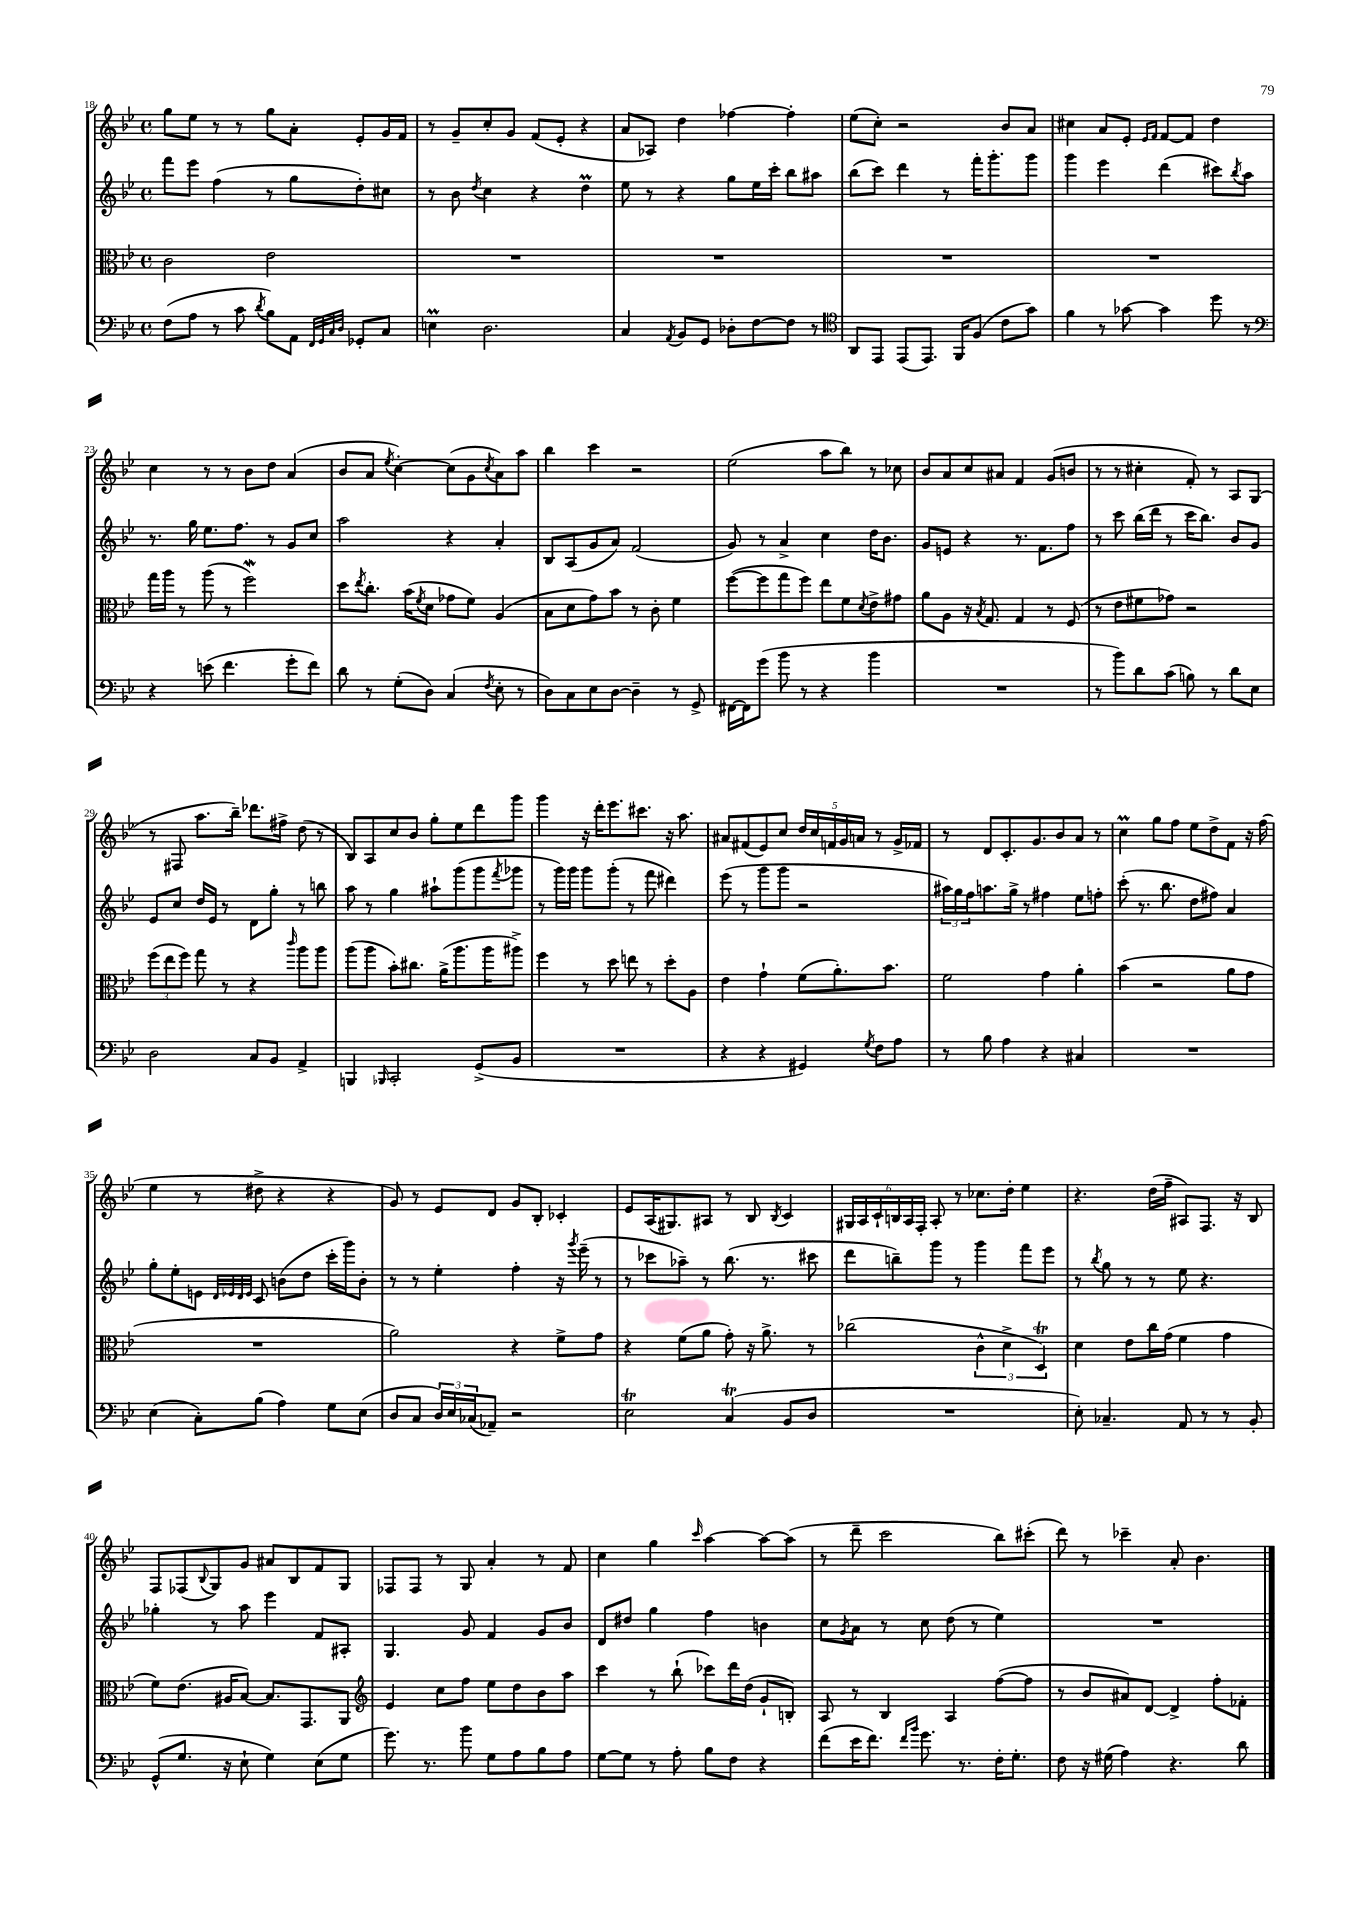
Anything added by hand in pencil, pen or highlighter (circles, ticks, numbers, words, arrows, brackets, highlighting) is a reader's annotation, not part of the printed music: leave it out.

**kern	**kern	**kern	**kern
*staff4	*staff3	*staff2	*staff1
*clefF4	*clefC3	*clefG2	*clefG2
*k[b-e-]	*k[b-e-]	*k[b-e-]	*k[b-e-]
*M4/4	*M4/4	*M4/4	*M4/4
*met(c)	*met(c)	*met(c)	*met(c)
(8F	2c	8fff	8gg
8A	.	8eee-	8ee-
8r	.	(4ff	8r
8c	.	.	8r
8qd	.	.	.
8B-)	2e-	8r	8gg
8AA	.	8gg	8a'
32qqFF	.	.	.
32qqGG	.	.	.
32qqC	.	.	.
32qqD	.	.	.
8GG-'	.	8dd')	8e-'
8C	.	8cc#	16g
.	.	.	16f
=	=	=	=
4E	1r	8r	8r
.	.	8b-	8g~
.	.	8qdd	.
2.D	.	4cc	8cc'
.	.	.	8g
.	.	4r	(8f
.	.	.	8e-'
.	.	4dd	4r
=	=	=	=
4C	1r	8ee-	8a
.	.	8r	8A-)
8qAA	.	.	.
8BB-	.	4r	4dd
8GG	.	.	.
8D-'	.	8gg	[4ff-
[8F	.	16ee-	.
.	.	16ccc'	.
8F]	.	8bb-	4ff-']
8r	.	8aa#	.
=	=	=	=
*clefC4	*	*	*
8AA	1r	(8bb-	(8ee-
8EE-	.	8ccc)	8cc')
(8EE-	.	4ddd	2r
8.EE-)	.	.	.
.	.	8r	.
16FF	.	.	.
(8F	.	16fff'	.
.	.	8.ggg'	.
8c	.	.	8b-
8g)	.	8ggg	8a
=	=	=	=
4f	1r	4ggg	4cc#
8r	.	4eee-	8a
[8g-	.	.	8e-'
.	.	.	16qqe-
.	.	.	16qqf
4g-]	.	(4ddd	[8f
.	.	.	8f]
8dd	.	8ccc#)	4dd
.	.	8qbb-	.
8r	.	8aa	.
=	=	=	=
*clefF4	*	*	*
4r	16gg	8.r	4cc
.	16aa	.	.
.	8r	.	.
.	.	16gg	.
(8e	(8aa	8.ee-	8r
4.f	8r	.	8r
.	.	8.ff	.
.	2ff)	.	8b-
.	.	8r	8dd
8g'	.	8g	(4a
8f)	.	8cc	.
=	=	=	=
8d	8dd	2aa	8b-
.	8qee-	.	.
8r	8.cc'	.	8a
.	.	.	8qee-
(8G'	.	.	[4cc')
.	(16b-	.	.
.	8qf	.	.
8D)	8d	.	.
(4C	8g-	4r	(8cc]
.	8f)	.	8g
8qF	.	.	8qcc
8E-'	(4A	4a'	8a)
8r	.	.	8aa
=	=	=	=
8D)	8B-	8B-	4bb-
8C	8d	(8A	.
8E-	8g)	8g	4ccc
[8D	8b-	8a)	.
4D~]	8r	(2f	2r
.	8c'	.	.
8r	4f	.	.
8GG^	.	.	.
=	=	=	=
[16FF#	([8ff	8g)	(2ee-
16FF#]	.	.	.
(8g	8ff]	8r	.
8b-	8gg	4a^	.
8r	8ff)	.	.
4r	8ee-	4cc	8aa
.	8f	.	8bb-)
.	8qd	.	.
4b-	8e-^	16dd	8r
.	.	8.b-	.
.	8g#	.	8cc-
=	=	=	=
1r	8a	8g	8b-
.	8A	8e	8a
.	16r	4r	8cc
.	8qB-	.	.
.	8.G	.	.
.	.	.	8a#
.	4G	8.r	4f
.	.	8.f	.
.	8r	.	(8g
.	(8F	8ff	8b
=	=	=	=
8r	8r	8r	8r
8b-)	8e-	8ccc	8r
8d	8f#	(16bb-	4cc#'
.	.	16ddd	.
(8c	8g-)	8r	.
8B)	2r	16ccc	8f')
.	.	8.bb-)	.
8r	.	.	8r
8d	.	8b-	8A
8E-	.	8g	(8G
=	=	=	=
2D	(12ff	8e-	8r
.	12ee-	.	.
.	.	8cc	8F#
.	12ff)	.	.
.	8gg	16dd	8.aa
.	.	16e-	.
.	8r	8r	.
.	.	.	16bb-~)
8C	4r	8d	8.ddd-
8BB-	.	8gg'	.
.	.	.	16ff#^
.	16qqccc	.	.
4AA^	8aa	8r	(8dd
.	8aa	8bb	8r
=	=	=	=
4BBB	(8aa	8aa	8B-)
.	8aa	8r	8A
16qqBBB-	.	.	.
2CC'	8b-')	4gg	8cc
.	8.cc#	.	8b-
.	.	8aa#`	8gg'
.	(16a^	.	.
.	8.aa	(8ggg	8ee-
(8GG^	.	8ggg	8ddd
.	16aa	.	.
.	.	8qfff	.
8BB-	8aa#^)	8ggg-	8ggg
=	=	=	=
1r	4ff	8r	4ggg
.	.	16ggg)	.
.	.	16ggg	.
.	8r	8ggg	16r
.	.	.	16ddd'
.	8dd	(8ggg'	8.eee-
.	8ee	8r	.
.	.	.	8.ccc#
.	8r	8fff	.
.	8dd'	4ddd#)	16r
.	.	.	8.aa
.	8A	.	.
=	=	=	=
4r	4e-	(8eee-	8a#
.	.	8r	(8f#
4r	4g`	8ggg	8e-)
.	.	8ggg	8cc
4GG#)	(8f	2r	20dd
.	.	.	20cc
.	.	.	20f
.	8.a')	.	.
.	.	.	20g
.	.	.	20a
8qG	.	.	.
8F	.	.	8r
.	8.b-	.	.
8A	.	.	16g^
.	.	.	16f-
=	=	=	=
8r	2f	24aa#)	8r
.	.	24gg	.
.	.	24ff	.
8B-	.	8.aa	8d
4A	.	.	8.c'
.	.	16gg^	.
.	.	8r	.
.	.	.	8.g
4r	4g	4ff#	.
.	.	.	8b-
4C#	4a'	8ee-	8a
.	.	8ff'	8r
=	=	=	=
1r	(4b-	(8ccc'	4cc
.	.	8.r	.
.	2r	.	8gg
.	.	8.bb-	.
.	.	.	8ff
.	.	8dd	8ee-
.	.	8ff#)	8dd^
.	8a	4a	8f
.	8g	.	16r
.	.	.	(16ff
=	=	=	=
(4E-	1r	8gg'	4ee-
.	.	8ee-'	.
8C')	.	8e	8r
.	.	32qqd	.
.	.	32qqe-	.
.	.	32qqd	.
.	.	32qqe-	.
(8B-	.	8c	8dd#^
4A)	.	(8b	4r
.	.	8dd	.
8G	.	16ccc'	4r
.	.	16ggg)	.
(8E-	.	8b'	.
=	=	=	=
8D	2a)	8r	8g)
8C	.	8r	8r
24D)	.	4ee-'	8e-
24E-	.	.	.
(24C-	.	.	.
8AA-~)	.	.	8d
2r	4r	4ff'	8g
.	.	.	8B-'
.	8f^	16r	4c-'
.	.	8qggg	.
.	.	(16eee-~	.
.	8g	8r	.
=	=	=	=
2E-	4r	8r	8e-
.	.	8ccc-	(16A
.	.	.	8.G#)
.	(8f	8aa-~)	.
.	8a	8r	8A#
(4C	8g')	(8.bb-	8r
.	16r	.	8B-
.	8.a^	8.r	.
.	.	.	8qB-
8BB-	.	.	4c
8D	8r	8ccc#	.
=	=	=	=
1r	(2cc-	8ddd	24G#
.	.	.	24A
.	.	.	24c`
.	.	8bb~)	24B
.	.	.	24A
.	.	.	24F'
.	.	8ggg	8A'
.	.	8r	8r
.	6c^^	4ggg	8.cc-
.	6d^	.	.
.	.	.	16dd'
.	.	8fff	4ee-
.	6D)	.	.
.	.	8eee-	.
=	=	=	=
8E-')	4d	8r	4.r
.	.	8qbb-	.
4.C-~	.	8gg	.
.	8e-	8r	.
.	16cc	8r	(16dd
.	(16g	.	16ff~
8AA	4f	8ee-	8A#)
8r	.	4.r	8.F
8r	4g	.	.
.	.	.	16r
8BB-'	.	.	8B-
=	=	=	=
(8GG^^	8f)	4gg-'	8F
8.G	(8.e-	.	(8F-
.	.	.	8qqB-
.	.	8r	8G)
16r	16A#	.	.
8E-`	[8B-)	8aa	8g
4G)	8.B-]	4eee-	8a#
.	.	.	8B-
.	8.GG	.	.
(8E-	.	8f	8f
8G	8AA	8A#'	8G
=	=	=	=
*	*clefG2	*	*
8.g)	4e-	4.G	8F-
.	.	.	8F-
8.r	.	.	.
.	8cc	.	8r
8b-	8ff	8g	8G
8G	8ee-	4f	4a'
8A	8dd	.	.
8B-	8b-	8g	8r
8A	8aa	8b-	8f
=	=	=	=
[8G	4ccc	8d	4cc
8G]	.	8dd#	.
8r	8r	4gg	4gg
8A'	(8bb-`	.	.
.	.	.	16qqccc
8B-	8ccc-)	4ff	[4aa
8F	16ddd	.	.
.	(16dd	.	.
4r	8g`	4b	8aa_
.	8B')	.	(8aa]
=	=	=	=
(8f	8A	8cc	8r
.	.	8qg	.
16e-	8r	8a	8ddd~
8.f)	.	.	.
.	4B-	8r	2ccc
16qqf	.	.	.
16qqb-	.	.	.
8.g	.	8cc	.
.	4A	(8dd	.
8.r	.	.	.
.	.	8r	.
16F'	([8ff	4ee-)	8bb-)
8.G'	.	.	.
.	8ff]	.	(8ccc#'
=	=	=	=
8F	8r	1r	8ddd)
16r	8b-	.	8r
(16G#	.	.	.
4A)	8a#)	.	4ccc-~
.	[8d	.	.
4.r	4d^]	.	8a'
.	.	.	4.b-
.	8ff'	.	.
8d	8f-'	.	.
==	==	==	==
*-	*-	*-	*-
